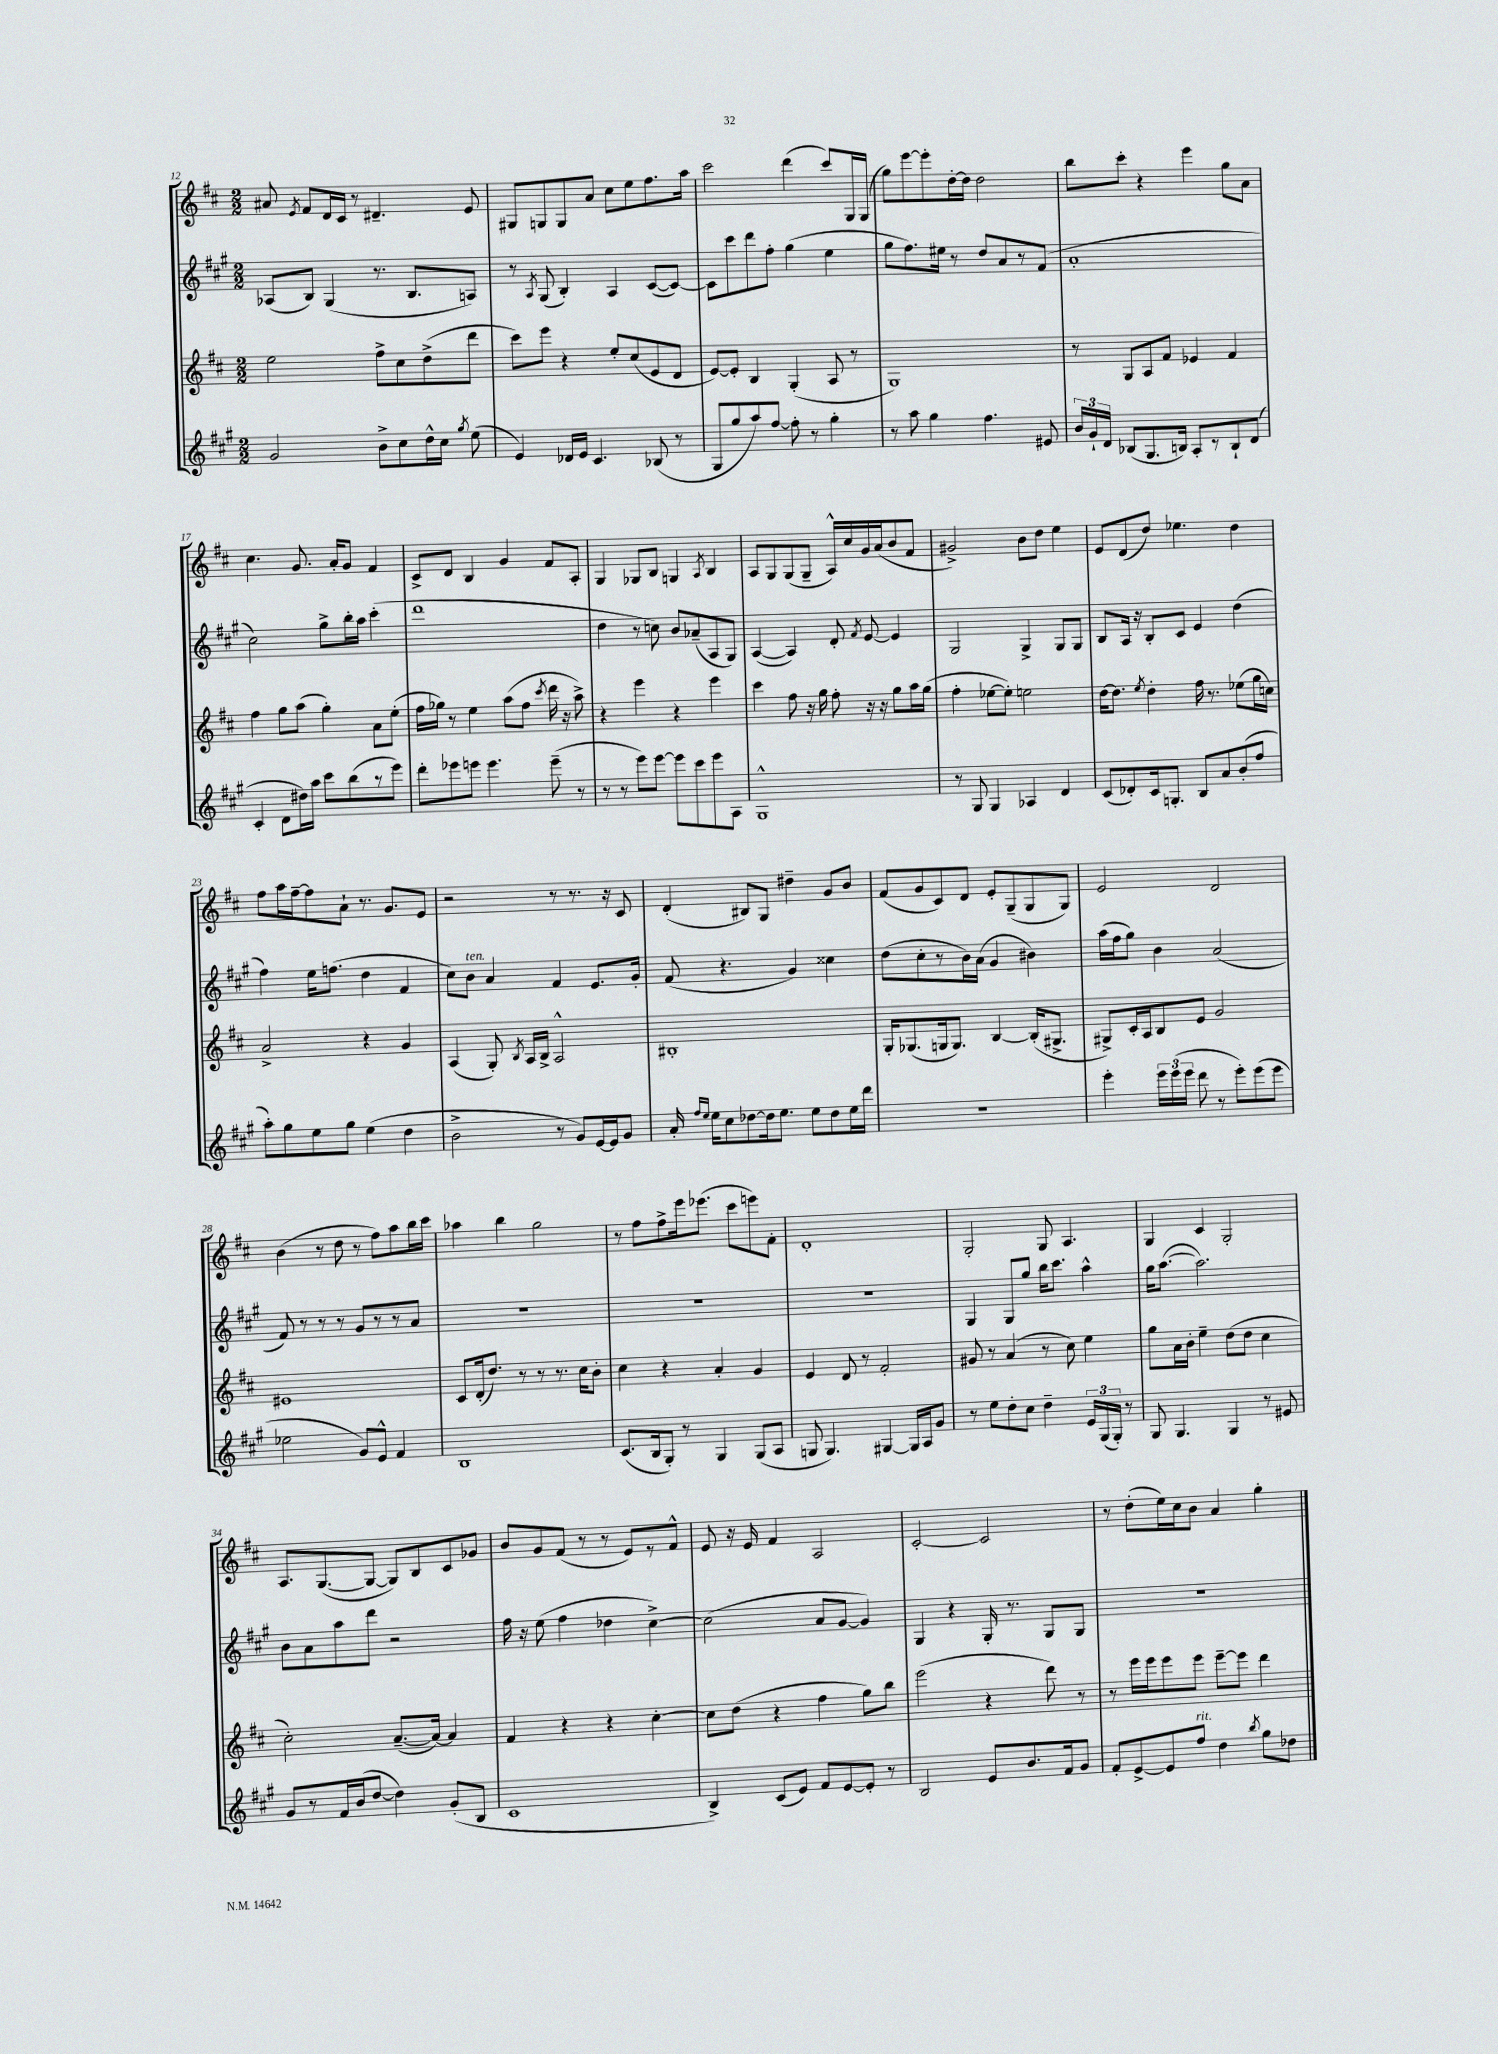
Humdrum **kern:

**kern	**kern	**kern	**kern
*part4	*part3	*part2	*part1
*staff4	*staff3	*staff2	*staff1
*clefG2	*clefG2	*clefG2	*clefG2
*k[f#c#g#]	*k[f#c#]	*k[f#c#g#]	*k[f#c#]
*M2/2	*M2/2	*M2/2	*M2/2
=12	=12	=12	=12
2g#/	2ee\	(8A-X/L	8a#X/
.	.	.	8qe/
.	.	8B/J)	8f#/L
.	.	(4G#/	16d/L
.	.	.	16c#/JJ
.	.	.	8r
8b^\L	8ff#^\L	8.r	4.d#X~/
8cc#\	8cc#\	.	.
.	.	8.B/L	.
16dd^^\L	(8dd^\	.	.
16cc#\JJ	.	.	.
8qgg#/	.	.	.
(8ee\	8ddd\J	8An/J)	8e/
=13	=13	=13	=13
4e/)	8ccc#\L)	8r	8G#X/L
.	.	8qA/	.
.	8eee\J	(8G#/	8Gn/
16d-X/LL	4r	4B'/)	8G/
16e/JJ	.	.	.
4.c#/	.	.	8a/J
.	8ee'/L	4A/	8cc#\L
.	(8cc#/	.	8ee\
(8B-X/	8e/	([8c#/L	8.ff#\
8r	8d/J	8c#/J_)	.
.	.	.	16aa\Jk
=14	=14	=14	=14
8G#/L	[8e/L)	8c#\L]	2ccc#\
8gg#/	8e'/J]	8ccc#\	.
8aa/)	4B/	8ddd\	.
[8ff#/J	.	8ff#'\J	.
8ff#'\]	(4G'/	(4gg#\	(4ddd\
8r	.	.	.
4gg#'\	8A/	4ee\	8ccc#/L)
.	8r	.	16G/L
.	.	.	(16G/JJ
=15	=15	=15	=15
8r	1G)	8gg#\L	8gg\L)
8aa\	.	8.ff#\)	[8eee\
4gg#\	.	.	8eee'\]
.	.	16ee#X\Jk	.
.	.	8r	[16dd'\L
.	.	.	16dd\JJ]
4.ff#\	.	8dd/L	2dd\
.	.	8a/	.
.	.	8r	.
8e#X/	.	(8f#/J	.
=16	=16	=16	=16
24b/LL	8r	1a'	8bb\L
24g#`/	.	.	.
24d/JJ	.	.	.
(8B-X/L	8G/L	.	8ccc#'\J
8.G#/	8A/	.	4r
.	8f#/J	.	.
16Bn/Jk)	.	.	.
8A'/L	4e-X/	.	4eee\
8r	.	.	.
8B`/	4f#/	.	8gg\L
(8d/J	.	.	8a\J
!!LO:LB:g=z
=17	=17	=17	=17
4c#'/	4ff#\	2cc#\)	4.cc#\
8d\L	8gg\L	.	.
16dd#X\L)	(8aa\J	.	8.g/
16aa\JJ	.	.	.
8ccc#\L	4gg'\)	8gg#^\L	.
.	.	.	16a'/KL
(8bb\	.	16bb'\L	8g/J
.	.	16aa\JJ	.
8r	8a\L	(4ccc#'\	4f#/
8eee\J)	(8ee'\J	.	.
=18	=18	=18	=18
8ddd'\L	16ff#\LL	1ddd	8c#^/L
.	16gg-X\JJ)	.	.
8eee-X\	8r	.	8d/J
8eeen\J	4ee\	.	4B/
4.eee\	.	.	.
.	(8aa\L	.	4g/
.	8ff#\J	.	.
.	8qccc#/	.	.
(8eee~\	16ddd\	.	8f#/L
.	16r	.	.
8r	8aa^\)	.	8A'/J
=19	=19	=19	=19
8r	4r	4dd\	4G/
8r	.	.	.
8eee\L)	4eee\	8r	8G-X/L
[8eee\J	.	8ccn\)	8B/J
8eee\L]	4r	8b/L	4Gn/
8ccc#\	.	(8a-X~/	.
.	.	.	8qA/
8eee\	4eee\	8A/	4B/
8A\J	.	8G#/J)	.
=20	=20	=20	=20
1G#^^	4ccc#\	([4A/	8A/L
.	.	.	8G/
.	8ff#\	4A/])	(8G/
.	16r	.	8G~/J
.	16gg\	.	.
.	8ff#'\	8d'/	16A^^/LL)
.	.	.	16cc#/
.	.	8qf#/	.
.	16r	[8e/	16g/
.	16r	.	(16a/J
.	8gg\L	4e/]	8b/
.	16aa\L	.	8f#/J
.	(16gg\JJ	.	.
=21	=21	=21	=21
8r	4ff#'\	2G#/	2g#X^/)
8G#/	.	.	.
4G#/	[8ee-X\L	.	.
.	8ee-'\J])	.	.
4A-X/	2een\	4G#^/	8b\L
.	.	.	8dd\J
4d/	.	8G#/L	4ee\
.	.	8G#/J	.
=22	=22	=22	=22
(8c#/L	[16dd\KL	8B/L	8e/L
.	8.dd\J]	.	.
8d-X'/)	.	16A/Jk	(8d/
.	.	16r	.
.	8qee/	.	.
16c#/k	4dd'\	8B'/L	8dd/J)
8.Gn'/J	.	.	.
.	.	8c#/J	4.ee-X\
8B/L	16ff#\	4e/	.
.	8.r	.	.
8a/	.	.	.
(8b'/	(8ee-X\L	(4dd\	4dd\
8ff#/J	16gg\L	.	.
.	16ccn\JJ)	.	.
!!LO:LB:g=z
=23	=23	=23	=23
8aa'\L)	2a^/	4ff#\)	8ff#\L
8gg#\	.	.	16aa\L
.	.	.	[16ff#~\J
8ee\	.	16ee\KL	8ff#\]
.	.	(8.ffn\J	.
8gg#\J	.	.	8a`\J
(4ee\	4r	4dd\	8.r
.	.	.	8.g/L
4dd\	4g/	4f#/	.
.	.	.	8e/J
=24	=24	=24	=24
2b^\	(4A/	8cc#\L)	2r
!	!	!LO:TX:a:i:t=ten.	!
.	.	8b\J	.
.	8G'/)	4a/	.
.	8qB/	.	.
.	16A/LL	.	.
.	16B^/JJ	.	.
8r	2A^^/	4f#/	8r
8g#/L)	.	.	8.r
[16e/L	.	8.e/L	.
16e/J]	.	.	16r
8g#/J	.	.	8c#/
.	.	16g#'/Jk	.
=25	=25	=25	=25
16a'/	1B#X'	(8f#/	(4d'/
16qqff#/LL	.	.	.
16qqee/JJ	.	.	.
16ee\KL	.	.	.
8cc#\	.	4.r	.
[8dd-X\	.	.	8B#X/L)
16dd-\k]	.	.	8G/J
8.ee\J	.	.	.
.	.	4g#/)	4dd#X~\
8ee\L	.	.	.
8dd-\	.	4cc##X\	8g/L
16ee\L	.	.	8b/J
16ddd\JJ	.	.	.
=26	=26	=26	=26
1r	16G'/KL	(8dd\L	(8f#/L
.	(8.G-X/	.	.
.	.	8cc#'\	8g/
.	16Gn/k	8r	8c#/)
.	8.G/J)	.	.
.	.	16b\L)	8d/J
.	.	(16a\JJ	.
.	[4B/	4g#/	8e'/L
.	.	.	(8G~/
.	(16B'/KL]	4b#X\)	8G/
.	8.G#X^/J	.	.
.	.	.	8G/J)
=27	=27	=27	=27
4eee'\	8G#X^/L)	(16aa\LL	2e/
.	.	16ff#\J	.
.	16c#'/L	8gg#\J)	.
.	16A/J	.	.
24eee\LL	8B/	4b\	.
(24eee\	.	.	.
24eee\JJ	.	.	.
8ddd\	8e/J	.	.
8r	2g/	(2a/	2d/
8eee'\L)	.	.	.
(8eee\	.	.	.
8eee\J	.	.	.
!!LO:LB:g=z
=28	=28	=28	=28
2ee-X\	1e#X	8f#/)	(4b\
.	.	8r	.
.	.	8r	8r
.	.	8r	8dd\
8g#/L)	.	8g#/L	8r
8e^^/J	.	8r	8ff#\L)
4f#/	.	8r	8aa\
.	.	8a/J	16bb\L
.	.	.	16ccc#\JJ
=29	=29	=29	=29
1B	8c#/L	1r	4aa-X\
.	(16d'/k	.	.
.	8.dd/J)	.	.
.	.	.	4bb\
.	8r	.	.
.	8r	.	2gg\
.	8.r	.	.
.	16cc#\KL	.	.
.	8b'\J	.	.
=30	=30	=30	=30
(8.c#/L	4cc#\	1r	8r
.	.	.	8ff#\L
16B/k	.	.	.
8G#'/J)	4r	.	8ff#^\
8r	.	.	16eee\k
.	.	.	(8.eee-X\J
4G#/	4a'/	.	.
.	.	.	8ccc#\L
(8G#/L	4g/	.	8eeen\)
8A/J	.	.	8f#'\J
=31	=31	=31	=31
8Gn/	4e/	1r	1d'
4.G/)	.	.	.
.	8d/	.	.
.	8r	.	.
[4G#X/	2f#'/	.	.
16G#/LL]	.	.	.
16A/J	.	.	.
8g#/J	.	.	.
=32	=32	=32	=32
8r	8g#X/	4G#/	2G'/
8ee\L	8r	.	.
8dd'\	(4a/	8G#/L	.
8cc#\J	.	8gg#/J	.
4dd~\	8r	16bb\KL	8G/
.	.	8.ccc#\J	.
.	8cc#\)	.	4.A/
24e/LL	4ee\	4aa^^\	.
(24G#/	.	.	.
24G#'/JJ)	.	.	.
8r	.	.	.
=33	=33	=33	=33
8G#/	8gg\L	16gg#\KL	4G/
.	.	([8.aa\J	.
4.G#/	16a\L	.	.
.	16b'\JJ	.	.
.	4ee~\	2.aa\])	4c#/
4G#/	(8dd\L	.	2G'/
.	8dd\J	.	.
8r	4cc#\	.	.
8e#X/	.	.	.
!!LO:LB:g=z
=34	=34	=34	=34
8g#/L	2cc#'\)	8b\L	8.A/L
8r	.	8a\	.
.	.	.	([8.G/
16f#/L	.	8aa\	.
(16b/J	.	.	.
[8dd/J	.	8ddd\J	8G/J_
4dd\])	([8.a~/L	2r	8G/L])
.	.	.	8B/
.	16a/Jk_)	.	.
(8g#'/L	4a/]	.	8c#/
8B/J	.	.	8g-X/J
=35	=35	=35	=35
1c#	4f#/	16ff#\	8b/L
.	.	16r	.
.	.	(8ee\	8g/
.	4r	4ff#\	(8f#/J
.	.	.	8r
.	4r	4dd-X\	8r
.	.	.	8e/L)
.	[4cc#'\	[4cc#^\)	8r
.	.	.	8f#^^/J
=36	=36	=36	=36
4B^/)	8cc#\L]	(2cc#\]	8e/
.	(8dd\J	.	16r
.	.	.	16e/
(8c#/L	4r	.	4f#/
8e/J)	.	.	.
8f#/L	4ff#\	8a/L	2A/
[8e/	.	[8g#/J	.
8e'/J]	8gg\L)	4g#/])	.
8r	8bb\J	.	.
=37	=37	=37	=37
2B/	(2eee\	4G#/	[2c#'/
.	.	4r	.
8e/L	4r	16G#'/	2c#/]
.	.	8.r	.
8.b/	.	.	.
.	8ddd\)	8G#/L	.
16f#/k	.	.	.
8g#/J	8r	8G#/J	.
=38	=38	=38	=38
8f#'/L	8r	1r	8r
[8e^/	16eee\LL	.	(8dd'\L
.	16eee\J	.	.
8e/]	8eee\	.	16ee\L)
.	.	.	16cc#\J
!LO:TX:a:i:t=rit.	!	!	!
8ff#/J	8eee\J	.	8b\J
4dd\	[8eee~\L	.	4a/
.	8eee\J]	.	.
8qbb/	.	.	.
8gg#\L	4ddd\	.	4gg'\
8dd-X\J	.	.	.
==	==	==	==
*-	*-	*-	*-
